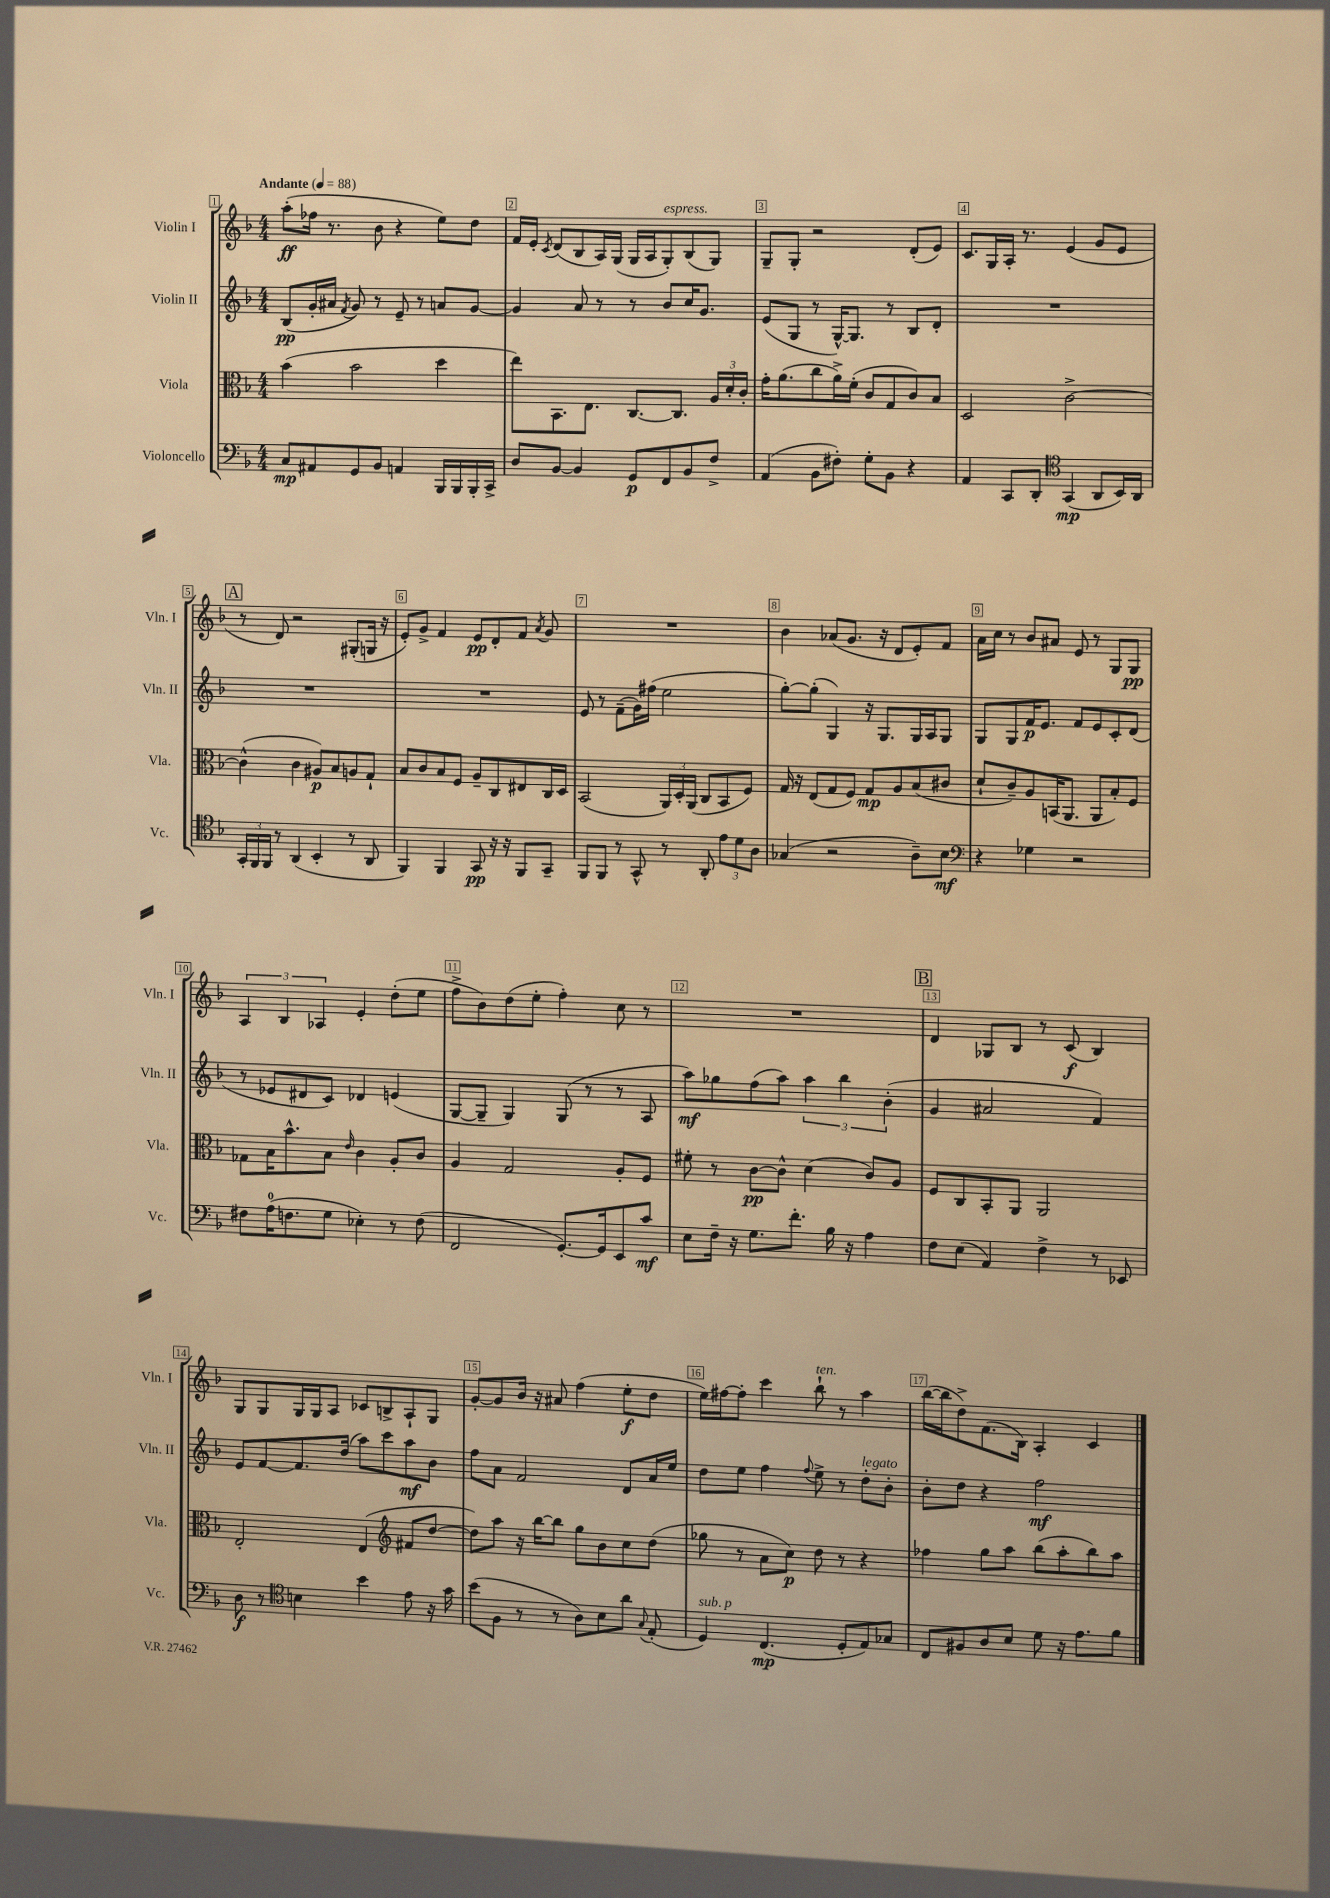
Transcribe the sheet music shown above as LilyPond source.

<<
\new StaffGroup <<
\new Staff = "s0" \with { instrumentName = "Violin I" shortInstrumentName = "Vln. I" } {
    \clef treble \key f \major \numericTimeSignature \time 4/4 \tempo "Andante" 4 = 88
    \autoBeamOff a''8[-.\ff( fes''16] r8. bes'8 r4 e''8[) d''8] |
    f'16[ e'16]-. \acciaccatura { c'8 } d'8[( bes8 a16) g16]( g16[ a16 g8-.^\markup { \italic "espress." }) bes8( g8]) |
    g8[-- g8]-. r2 d'8[-.( e'8]) |
    c'8.[ g16 a16]-. r8. e'4( g'8[ e'8] |
    \mark \markup { \box "A" } r8 d'8) r2 gis8[-.( g16] r16 |
    e'8[-.) g'8]-> f'4 e'8[\pp d'8-. f'8] \acciaccatura { a'8 } g'8 |
    R1 |
    bes'4 aes'8[( g'8.] r16 d'8[ e'8-.) f'8] |
    a'16[ c''16] r8 bes'8[ ais'8] e'8 r8 g8[ g8]\pp |
    \tuplet 3/2 { a4 bes4 aes4 } e'4-. d''8[-.( e''8] |
    f''8[-> bes'8) d''8( e''8]-. f''4-.) c''8 r8 |
    R1 |
    \mark \markup { \box "B" } d'4 ges8[ bes8] r8 c'8\f( bes4) |
    g8[ g8 g16 g16 a8] ces'8[ b8-> a8-! g8] |
    g'8[~-. g'8 bes'16] r16 ais'8 f''4( e''8[-.\f d''8] |
    e''16[) fis''16~ fis''8]-. c'''4 bes''8-!^\markup { \italic "ten." } r8 a''4 |
    bes''16[~( bes''16 d''8->) f'8.( bes16]) a4-. c'4 \bar "|." |
}
\new Staff = "s1" \with { instrumentName = "Violin II" shortInstrumentName = "Vln. II" } {
    \clef treble \key f \major \numericTimeSignature \time 4/4
    \autoBeamOff bes8[\pp( g'16-. ais'16] \acciaccatura { f'8 } g'8) r8 e'8-- r8 a'8[ g'8]~ |
    g'4 a'8 r8 r8 bes'8[ c''16 g'8.] |
    e'8[( g8] r8 g16[~-^) g8.] r8 bes8[ d'8]-. |
    R1 |
    \mark \markup { \box "A" } R1 |
    R1 |
    e'8 r8 f'8[--( g'16) fis''16]( e''2 |
    g''8[~-.) g''8]-.( g4) r16 g8.[ g16 a16 g8] |
    g8[ g8 f'16\p e'8.] f'8[ e'8 c'8-. d'8]( |
    r8 ees'8[ dis'8 c'8]) des'4 e'4( |
    g8[~ g8]-- g4) g8( r8 r8 a8 |
    a''8[\mf) ges''8 f''8( a''8]) \tuplet 3/2 { a''4 bes''4 bes'4-.( } |
    \mark \markup { \box "B" } g'4 ais'2 f'4) |
    e'8[ f'8~ f'8. d''16]( a''8[) c'''8 a''8\mf bes'8] |
    f''8[ a'8] f'2 d'8[ a'16 e''16] |
    d''8[ e''8] f''4 \appoggiatura { f''8 } e''8-> r8 d''8[-.^\markup { \italic "legato" } bes'8]-. |
    bes'8[-. d''8] r4 f''2\mf \bar "|." |
}
\new Staff = "s2" \with { instrumentName = "Viola" shortInstrumentName = "Vla." } {
    \clef alto \key f \major \numericTimeSignature \time 4/4
    \autoBeamOff bes'4( bes'2 d''4 |
    e''8[) bes,8. e8.] c8.[~ c8.] \tuplet 3/2 { a16[ d'16-. c'16]-. } |
    g'16[-. a'8.( c''8 a'16->) f'16]-.( c'8[ g8 c'8) bes8] |
    d2 c'2~-> |
    \mark \markup { \box "A" } c'4-^( c'4 ais8[\p) bes8 a8 g8]-! |
    bes8[ c'8 bes8 f8] a8[-- c8 eis8 c16 d16] |
    bes,2( \tuplet 3/2 { a,16[) d16-. a,16]( } c8[ bes,8 f8]) |
    g16 r16 e8[( g8 f8]) g8[\mp a8 bes8( cis'8] |
    d'8[-! c'8--) a8 b,16( a,8.] a,8[ bes8-.) f8] |
    ges8[ bes16 bes'8.-^ bes8] \grace { e'16 } c'4 a8[-. c'8] |
    a4 g2 a8[-. f8] |
    fis'8-. r8 c'8[~\pp c'8]-^ d'4( c'8[) a8] |
    \mark \markup { \box "B" } f8[ c8 bes,8-. a,8] a,2 |
    e2-. e4( \clef treble fis'8[ d''8]~ |
    d''8[) a''8] r16 bes''16[~ bes''8] g''8[ bes'8 c''8 d''8]( |
    ges''8 r8 a'8[ c''8]\p) d''8 r8 r4 |
    fes''4 g''8[ a''8] bes''8[( a''8-. bes''8) a''8] \bar "|." |
}
\new Staff = "s3" \with { instrumentName = "Violoncello" shortInstrumentName = "Vc." } {
    \clef bass \key f \major \numericTimeSignature \time 4/4
    \autoBeamOff c8[\mp ais,8 g,8 bes,8] a,4 bes,,16[ bes,,16 bes,,16-. c,16]-> |
    d8[ bes,8]~ bes,4 g,8[\p f,8 bes,8 f8]-> |
    a,4( bes,8[ fis8]-.) g8[-. bes,8] r4 |
    a,4 c,8[ d,8]-. \clef tenor g,4\mp( a,8[ bes,16) a,16] |
    \mark \markup { \box "A" } \tuplet 3/2 { g,16[-. f,16 f,16] } r8 a,4( bes,4-. r8 a,8 |
    f,4) f,4 g,8\pp r16 r16 f,8[ g,8]-- |
    f,8[ f,8] r8 g,8-^ r8 a,8-. \tuplet 3/2 { e'8[ d'8 a8] } |
    ges4( r2 a8[--) bes8]\mf |
    \clef bass r4 ges4 r2 |
    fis8[ a16-0( f8. g8] ees4-.) r8 f8( |
    f,2 g,8.[~-.) g,16 e,8 c'8]\mf |
    e8[ f16]-- r16 g8.[ f'8.]-. bes16 r16 a4 |
    \mark \markup { \box "B" } f8[ e8]( a,4) f4-> r8 ees,8 |
    d8\f r8 \clef tenor b4 bes'4 e'8 r16 g'16 |
    bes'8[( f8] r8 r8 a8[) bes8 a'8] \appoggiatura { g8 } e8-.( |
    d4^\markup { \italic "sub. p" }) c4.\mp( d8[-. e8) ges8] |
    c8[ fis8 a8 bes8] d'8 r16 e'8.[ f'8] \bar "|." |
}
>>
>>
\layout { \context { \Score \override BarNumber.break-visibility = ##(#f #t #t) barNumberVisibility = #all-bar-numbers-visible \override BarNumber.stencil = #(make-stencil-boxer 0.1 0.3 ly:text-interface::print) } }
